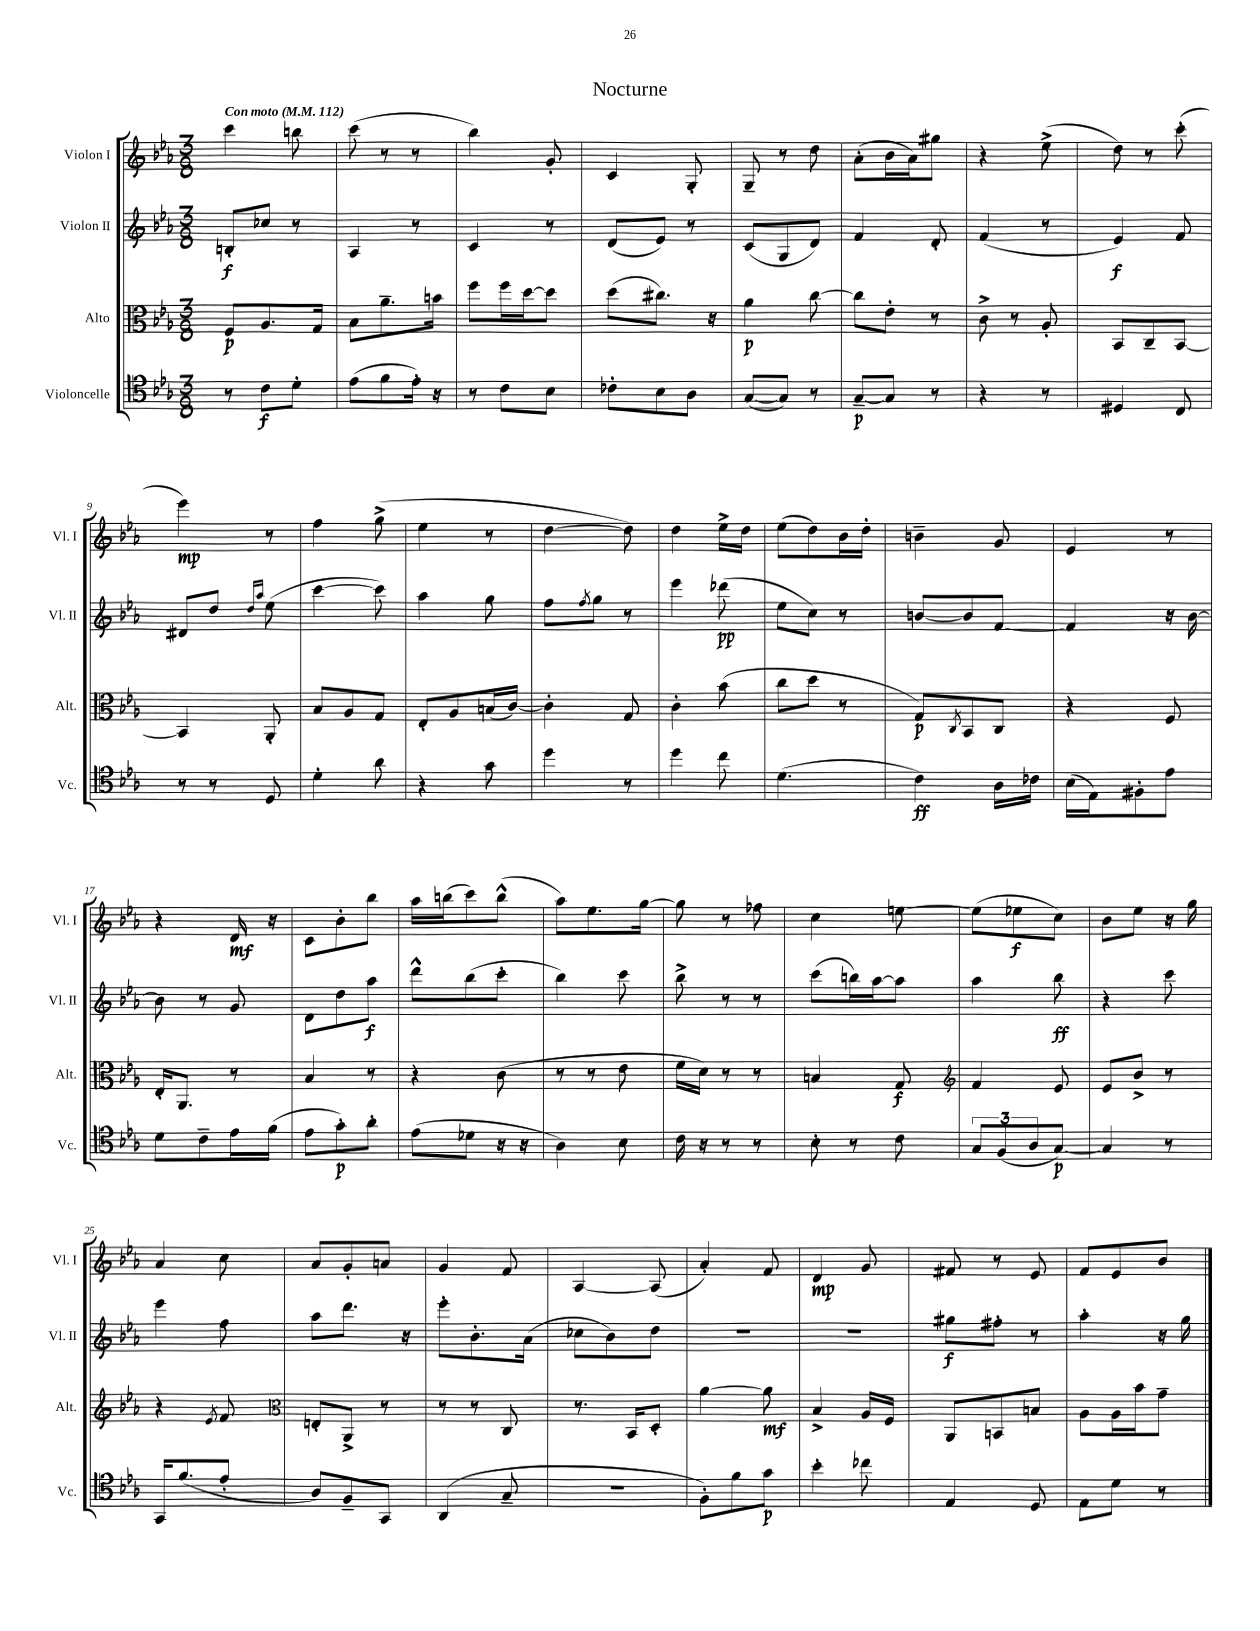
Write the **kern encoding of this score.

**kern	**kern	**kern	**kern
*staff4	*staff3	*staff2	*staff1
*clefC4	*clefC3	*clefG2	*clefG2
*k[b-e-a-]	*k[b-e-a-]	*k[b-e-a-]	*k[b-e-a-]
*M3/8	*M3/8	*M3/8	*M3/8
*MM112	*MM112	*MM112	*MM112
8r	8F	8B'	4ccc
8c	8.A-	8cc-	.
8d'	.	8r	8bb
.	16G	.	.
=	=	=	=
(8e-	8B-	4A-	(8ccc
8f	8.a-~	.	8r
16e-')	.	8r	8r
16r	16b	.	.
=	=	=	=
8r	8ff	4c	4bb-)
8c	16ff	.	.
.	[16dd	.	.
8B-	8dd]	8r	8g'
=	=	=	=
8c-'	(8dd	(8d	4c
8B-	8.cc#)	8e-)	.
8A-	.	8r	8G'
.	16r	.	.
=	=	=	=
([8G	4a-	(8c	8G~
8G])	.	8G	8r
8r	[8cc	8d)	8dd
=	=	=	=
[8G~	8cc]	4f	(8a-'
8G]	8e-'	.	16b-
.	.	.	16a-)
8r	8r	8d'	8gg#
=	=	=	=
4r	8c^	(4f	4r
.	8r	.	.
8r	8A-'	8r	(8ee-^
=	=	=	=
4D#	8BB-	4e-)	8dd)
.	8C~	.	8r
8C	[8BB-	8f	(8ccc'
=	=	=	=
8r	4BB-]	8d#	4eee-)
8r	.	8dd	.
.	.	16qqdd	.
.	.	16qqaa-	.
8D	8AA-'	(8ee-	8r
=	=	=	=
4d'	8B-	[4ccc	4ff
.	8A-	.	.
8a-	8G	8ccc])	(8gg^
=	=	=	=
4r	8E-'	4aa-	4ee-
.	8A-	.	.
8g	(16B	8gg	8r
.	[16c)	.	.
=	=	=	=
4dd	4c']	8ff	[4dd
.	.	8qff	.
.	.	8gg	.
8r	8G	8r	8dd])
=	=	=	=
4dd	4c'	4eee-	4dd
8cc	(8b-	(8ddd-	16ee-^
.	.	.	16dd
=	=	=	=
(4.d	8cc	8ee-	(8ee-
.	8dd	8cc)	8dd)
.	8r	8r	16b-
.	.	.	16dd'
=	=	=	=
4c)	8G)	[8b	4b~
.	8qC	.	.
.	8BB-	8b]	.
16A-	8C	[8f	8g
16c-	.	.	.
=	=	=	=
(16B-	4r	4f]	4e-
16E-)	.	.	.
8F#'	.	.	.
8e-	8F	16r	8r
.	.	[16b-	.
=	=	=	=
8d	16E-'	8b-]	4r
.	8.AA-	.	.
8c~	.	8r	.
16e-	8r	8g	16d
(16f	.	.	16r
=	=	=	=
8e-	4B-	8d	8c
8g')	.	8dd	8b-'
8a-'	8r	8aa-	8bb-
=	=	=	=
(8e-	4r	8ddd^^	16aa-
.	.	.	(16bb
8d-	.	(8bb-	8ccc)
16r	(8c	8ccc'	(8bb^^
16r	.	.	.
=	=	=	=
4A-)	8r	4bb-)	8aa-)
.	8r	.	8.ee-
8B-	8e-	8ccc	.
.	.	.	[16gg
=	=	=	=
16c	16f	8bb-^	8gg]
16r	16d)	.	.
8r	8r	8r	8r
8r	8r	8r	8ff-
=	=	=	=
8B-'	4B	(8ccc	4cc
8r	.	16bb)	.
.	.	[16aa-	.
8c	8G	8aa-]	[8ee
=	=	=	=
*	*clefG2	*	*
12G	4f	4aa-	(8ee]
(12F	.	.	.
.	.	.	8ee-
12A-	.	.	.
[8G)	8e-	8bb-	8cc)
=	=	=	=
4G]	8e-	4r	8b-
.	8b-^	.	8ee-
8r	8r	8ccc	16r
.	.	.	16gg
=	=	=	=
16GG	4r	4eee-	4a-
(8.f	.	.	.
.	8qe-	.	.
8e-'	8f	8ff	8cc
=	=	=	=
*	*clefC3	*	*
8A-)	8E'	8aa-	8a-
8F~	8AA-^	8.ddd	8g'
8GG	8r	.	8a
.	.	16r	.
=	=	=	=
(4AA-	8r	8eee-'	4g
.	8r	8.b-'	.
8G~	8C	.	8f
.	.	(16a-	.
=	=	=	=
4.r	8.r	8cc-	[4A-
.	.	8b-)	.
.	16BB-	.	.
.	8D'	8dd	(8A-]
=	=	=	=
8F')	[4a-	4.r	4a-')
8f	.	.	.
8g	8a-]	.	8f
=	=	=	=
4b-'	4B-^	4.r	4d
8cc-	16A-	.	8g
.	16F	.	.
=	=	=	=
4E-	8AA-	8gg#	8f#
.	8BB	8ff#'	8r
8D	8B	8r	8e-
=	=	=	=
8E-	8A-	4aa-'	8f
8d	16A-	.	8e-
.	16b-	.	.
8r	8g~	16r	8b-
.	.	16gg	.
==	==	==	==
*-	*-	*-	*-
